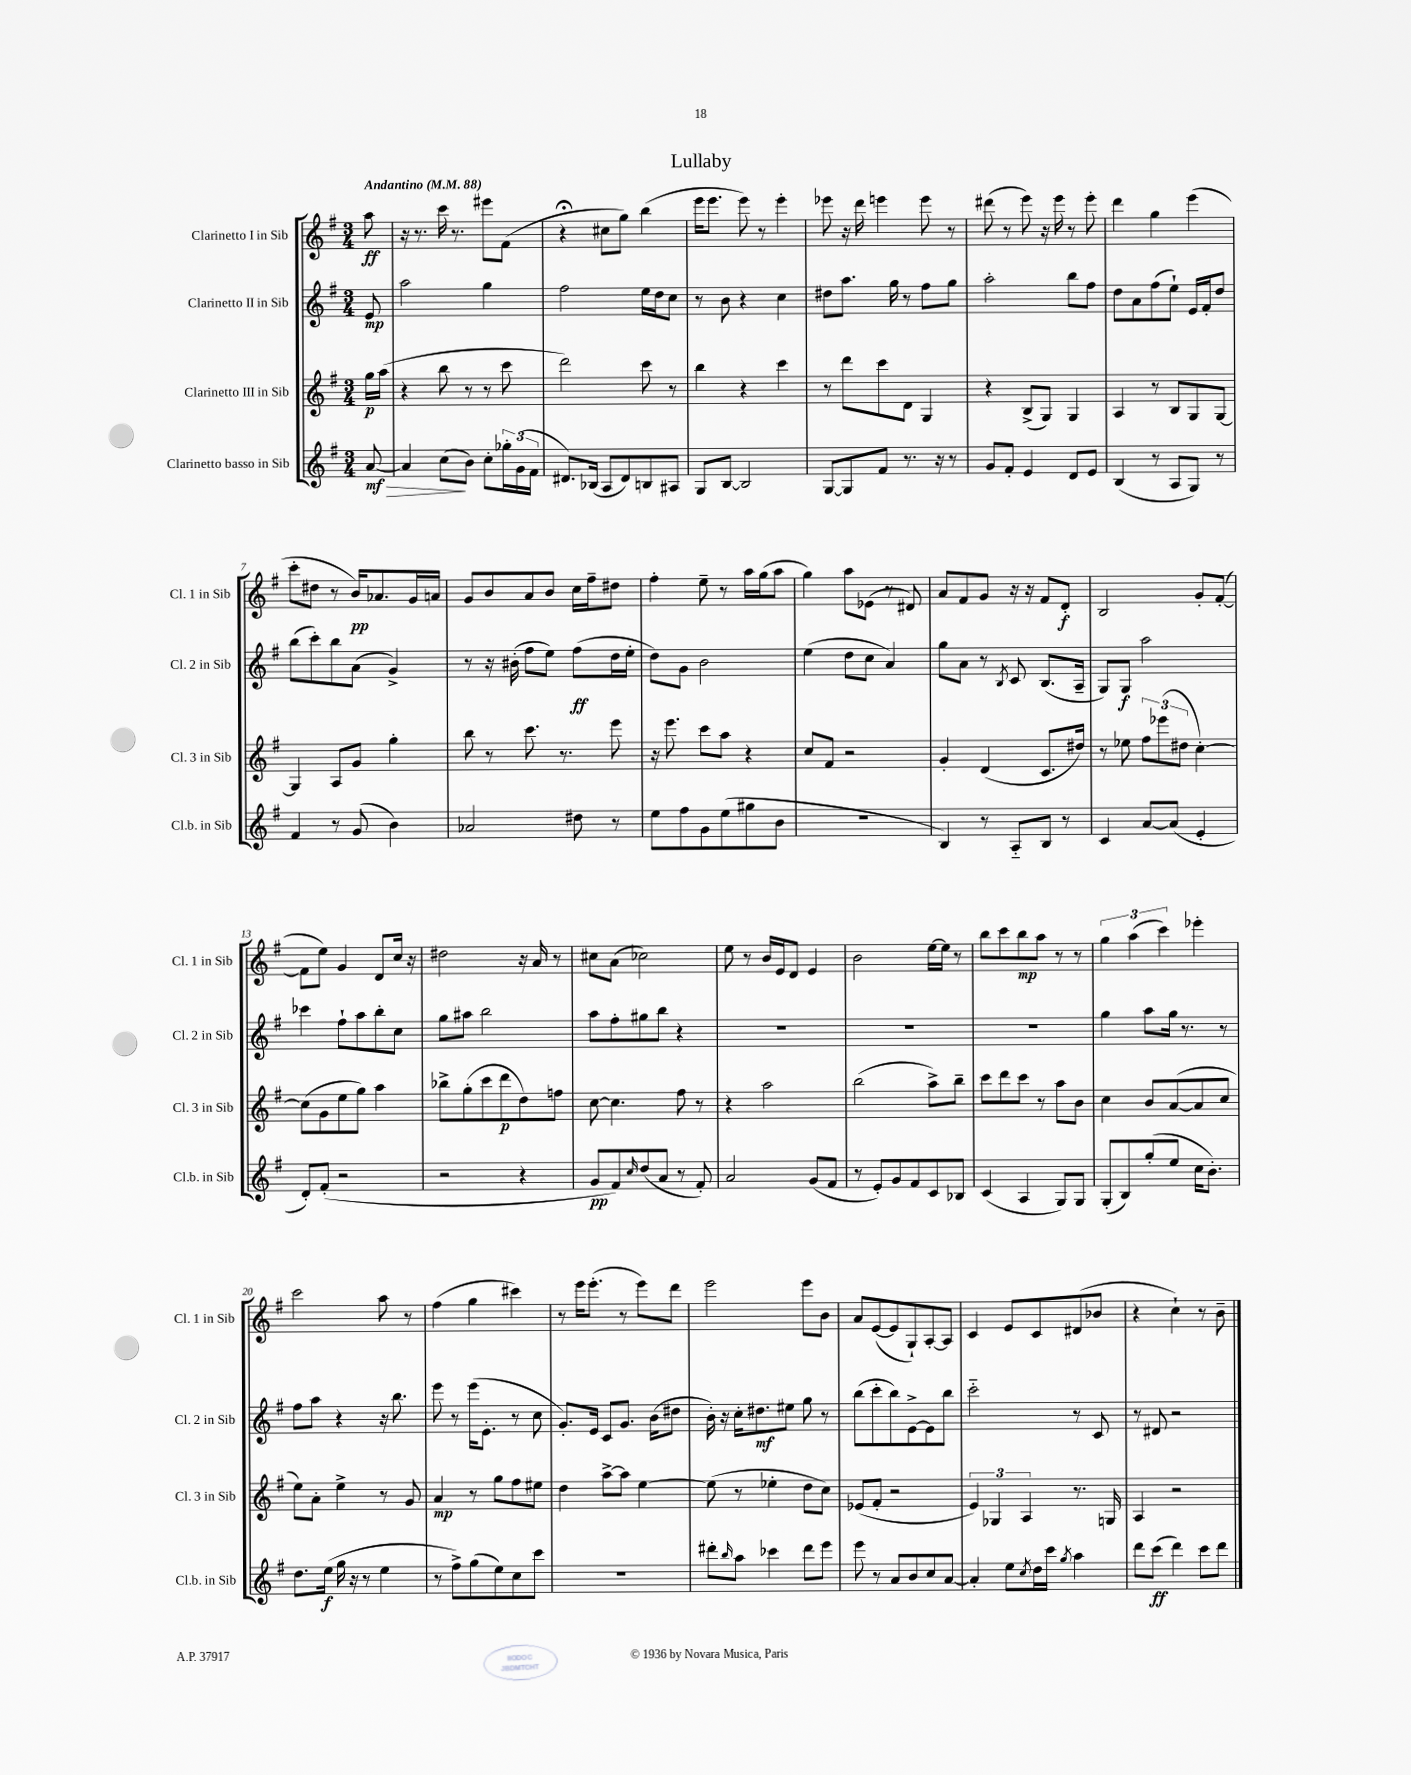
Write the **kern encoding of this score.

**kern	**kern	**kern	**kern
*staff4	*staff3	*staff2	*staff1
*clefG2	*clefG2	*clefG2	*clefG2
*k[f#]	*k[f#]	*k[f#]	*k[f#]
*M3/4	*M3/4	*M3/4	*M3/4
*MM88	*MM88	*MM88	*MM88
[8a/	16gg\LL	8e/	8aa\
.	(16aa\JJ	.	.
=	=	=	=
4a/]	4r	2aa\	16r
.	.	.	8.r
(8cc\L	8bb\	.	16ccc\
.	.	.	8.r
8b\J)	8r	.	.
8cc'\L	8r	4gg\	8eee#\L
24gg-'\L	8ccc\	.	(8f#\J
(24g\	.	.	.
24f#\JJ	.	.	.
=	=	=	=
8.d#/L)	2ddd\)	2ff#\	4r;
(16B-/Jk	.	.	.
8A/L	.	.	8cc#\L
8d#/)	.	.	8gg\J)
8B/	8ccc\	16ee\LL	(4bb\
.	.	16dd\J	.
8A#/J	8r	8cc\J	.
=	=	=	=
8G/L	4bb\	8r	16eee\LK
.	.	.	8.eee\J
[8B/J	.	8b\	.
2B/]	4r	4r	8eee\)
.	.	.	8r
.	4ccc\	4cc\	4eee'\
=	=	=	=
[8G/L	8r	8dd#\L	8eee-\
8G/]	8ddd\L	8.aa\J	16r
.	.	.	16ddd\
8f#/J	8ccc\	.	4eee\
.	.	16gg\	.
8.r	8d\J	8r	.
.	4G/	8ff#\L	8eee\
16r	.	.	.
8r	.	8gg\J	8r
=	=	=	=
8g/L	4r	2aa'\	(8ddd#\
8f#'/J	.	.	8r
4e/	(8B^/L	.	8eee\)
.	8G/J)	.	16r
.	.	.	16eee\
8d/L	4G/	8bb\L	8r
8e/J	.	8ff#\J	8eee'\
=	=	=	=
(4B/	4A/	8dd\L	4ddd\
.	.	8a\	.
8r	8r	(8ff#\	4gg\
8A/L	8B/L	8ee`\J)	.
8G/J)	8G/	16e/LL	(4eee\
.	.	16f#'/J	.
8r	[8G/J	8dd/J	.
=	=	=	=
4f#/	4G/]	(8bb\L	8ccc'\L
.	.	8ccc'\)	8dd#\J
8r	8A/L	8bb\	8r
(8g/	8g/J	(8a\J	16b/LK)
.	.	.	8.a-/
4b\)	4gg'\	4g^/)	.
.	.	.	16g/L
.	.	.	16a/JJ
=	=	=	=
2a-/	8bb\	8r	8g/L
.	8r	16r	8b/
.	.	(16b#'\	.
.	8.ccc\	8ff#\L	8a/
.	.	8ee\J)	8b/J
.	8.r	.	.
8dd#\	.	(8ff#\L	16cc\LL
.	.	.	16ff#~\J
8r	8eee\	16dd\L	8dd#\J
.	.	16ee'\JJ	.
=	=	=	=
8ee\L	16r	8dd\L)	4ff#'\
.	8.eee\	.	.
8ff#\	.	8g\J	.
8g\	8ccc\L	2b\	8ee~\
(8ee\	8aa\J	.	8r
8gg#\	4r	.	16aa\LL
.	.	.	(16gg\J
8b\J	.	.	8aa\J
=	=	=	=
2.r	8cc/L	(4ee\	4gg\)
.	8f#/J	.	.
.	2r	8dd\L	8aa\L
.	.	8cc\J	(8e-\J
.	.	4a/)	8r
.	.	.	8d#/)
=	=	=	=
4B/)	4g'/	8gg\L	8a/L
.	.	8a\J	8f#/
8r	(4d/	8r	8g/J
.	.	8qB/	.
8A'~/L	.	8c/	16r
.	.	.	16r
8B/J	8.c/L	(8.B/L	8f#/L
8r	.	.	8d'/J
.	16dd#/Jk)	16A~/Jk	.
=	=	=	=
4c/	8r	8G/L)	2B/
.	8ee-\	8G/J	.
[8a/L	12ff#\L	2aa\	.
.	(12eee-\	.	.
(8a/]J	.	.	.
.	12dd#\J	.	.
4e'/	[4cc'\)	.	8g'/L
.	.	.	([8f#'/J
=	=	=	=
8d'/L)	(8cc\]L	4ccc-\	8f#\]L
(8f#'/J	8g\	.	8ee\J)
2r	8ee\	8ff#`\L	4g/
.	8gg\J)	8aa\	.
.	4aa\	8bb'\	8d/L
.	.	8cc\J	16cc/Jk
.	.	.	16r
=	=	=	=
2r	8bb-^\L	8gg\L	2dd#\
.	(8gg'\	8aa#\J	.
.	8ccc\	2bb\	.
.	8ddd\	.	.
4r	8dd\)	.	16r
.	.	.	16a/
.	8ff\J	.	8r
=	=	=	=
8g/L	[8cc\	8aa\L	8cc#\L
8f#/)	4.cc\]	8ff#'\	(8a\J
16qqcc/	.	.	.
(8dd/	.	8gg#\	2cc-\)
8a/J	.	8bb\J	.
8r	8ff#\	4r	.
8f#'/)	8r	.	.
=	=	=	=
2a/	4r	2.r	8ee\
.	.	.	8r
.	2aa\	.	16b/LL
.	.	.	16e/J
.	.	.	8d/J
(8g/L	.	.	4e/
8f#/J	.	.	.
=	=	=	=
8r	(2bb\	2.r	2b\
8e'/L)	.	.	.
8g/	.	.	.
8f#/	.	.	.
8c/	8aa^\L)	.	[16ee\LL
.	.	.	16ee\]JJ
8B-/J	8bb~\J	.	8r
=	=	=	=
(4c/	8ccc\L	2.r	8bb\L
.	8ddd\	.	8ccc\
4A/	8ccc\J	.	8bb\
.	8r	.	8aa\J
8G/L)	8aa\L	.	8r
8G/J	8b\J	.	8r
=	=	=	=
(8G'/L	4cc\	4gg\	6gg\
8B/)	.	.	.
.	.	.	(6aa\
(8gg'/	8b/L	8aa\L	.
.	.	.	6ccc\)
8ee/J	([8a/	16gg\Jk	.
.	.	8.r	.
16cc\LK	8a/]	.	4eee-'\
8.b'\J)	.	.	.
.	8cc/J	8r	.
=	=	=	=
8.dd\L	8ee\L)	8ff#\L	2ccc\
.	8a'\J	8aa\J	.
(16ee\Jk	.	.	.
16gg\	4ee^\	4r	.
16r	.	.	.
8r	.	.	.
4ee\	8r	16r	8aa\
.	.	8.bb\	.
.	8g/	.	8r
=	=	=	=
8r	4a/	8eee\	(4ff#\
8ff#^\L)	.	8r	.
(8gg\	8r	(16eee\LK	4gg\
.	.	8.e'\J	.
8ee\)	8gg\L	.	.
8cc\	8ff#\	8r	4ccc#\)
8ccc\J	8ee#\J	8cc\	.
=	=	=	=
2.r	4dd\	8.g'/L)	8r
.	.	.	16eee\LK
.	.	16e/Jk	(8.eee'\J
.	[8aa^\L	8c/L	.
.	8aa\]J	8.g/J	8r
.	[4ee\	.	8eee\L)
.	.	(16b\LK	.
.	.	8dd#\J	8ddd\J
=	=	=	=
8ddd#'\L	(8ee\]	16b'\)	2eee\
.	.	16r	.
16qqbb/	.	.	.
8aa\J	8r	16cc'\LK	.
.	.	8.dd#\	.
4ccc-\	4ee-'\	.	.
.	.	8ee#\J	.
8ddd#\L	8dd\L	8gg\	8eee\L
8eee\J	8cc\J)	8r	8b\J
=	=	=	=
8eee\	(8e-/L	(8bb\L	8a/L
8r	8f#'/J	8ccc'\	([8e/
8a/L	2r	8bb\)	8e/]
8b/	.	[8e^\	8G`/)
8cc/	.	8e\]	[8A'/
[8a/J	.	8bb\J	8A/]J
=	=	=	=
4a'/]	6e/)	2ccc'~\	4c/
.	6G-/	.	.
8ee\L	.	.	8e/L
.	6A/	.	.
8qcc/	.	.	.
16dd\L	.	.	8c/
16ccc\JJ	.	.	.
8qgg/	.	.	.
4aa\	8.r	8r	(8d#/
.	.	8c/	8b-/J
.	16G/	.	.
=	=	=	=
8ddd\L	4A/	8r	4r
(8ccc\J	.	8d#/	.
4ddd\)	2r	2r	4cc`\)
8ccc\L	.	.	8r
8ddd\J	.	.	8b~\
==	==	==	==
*-	*-	*-	*-
